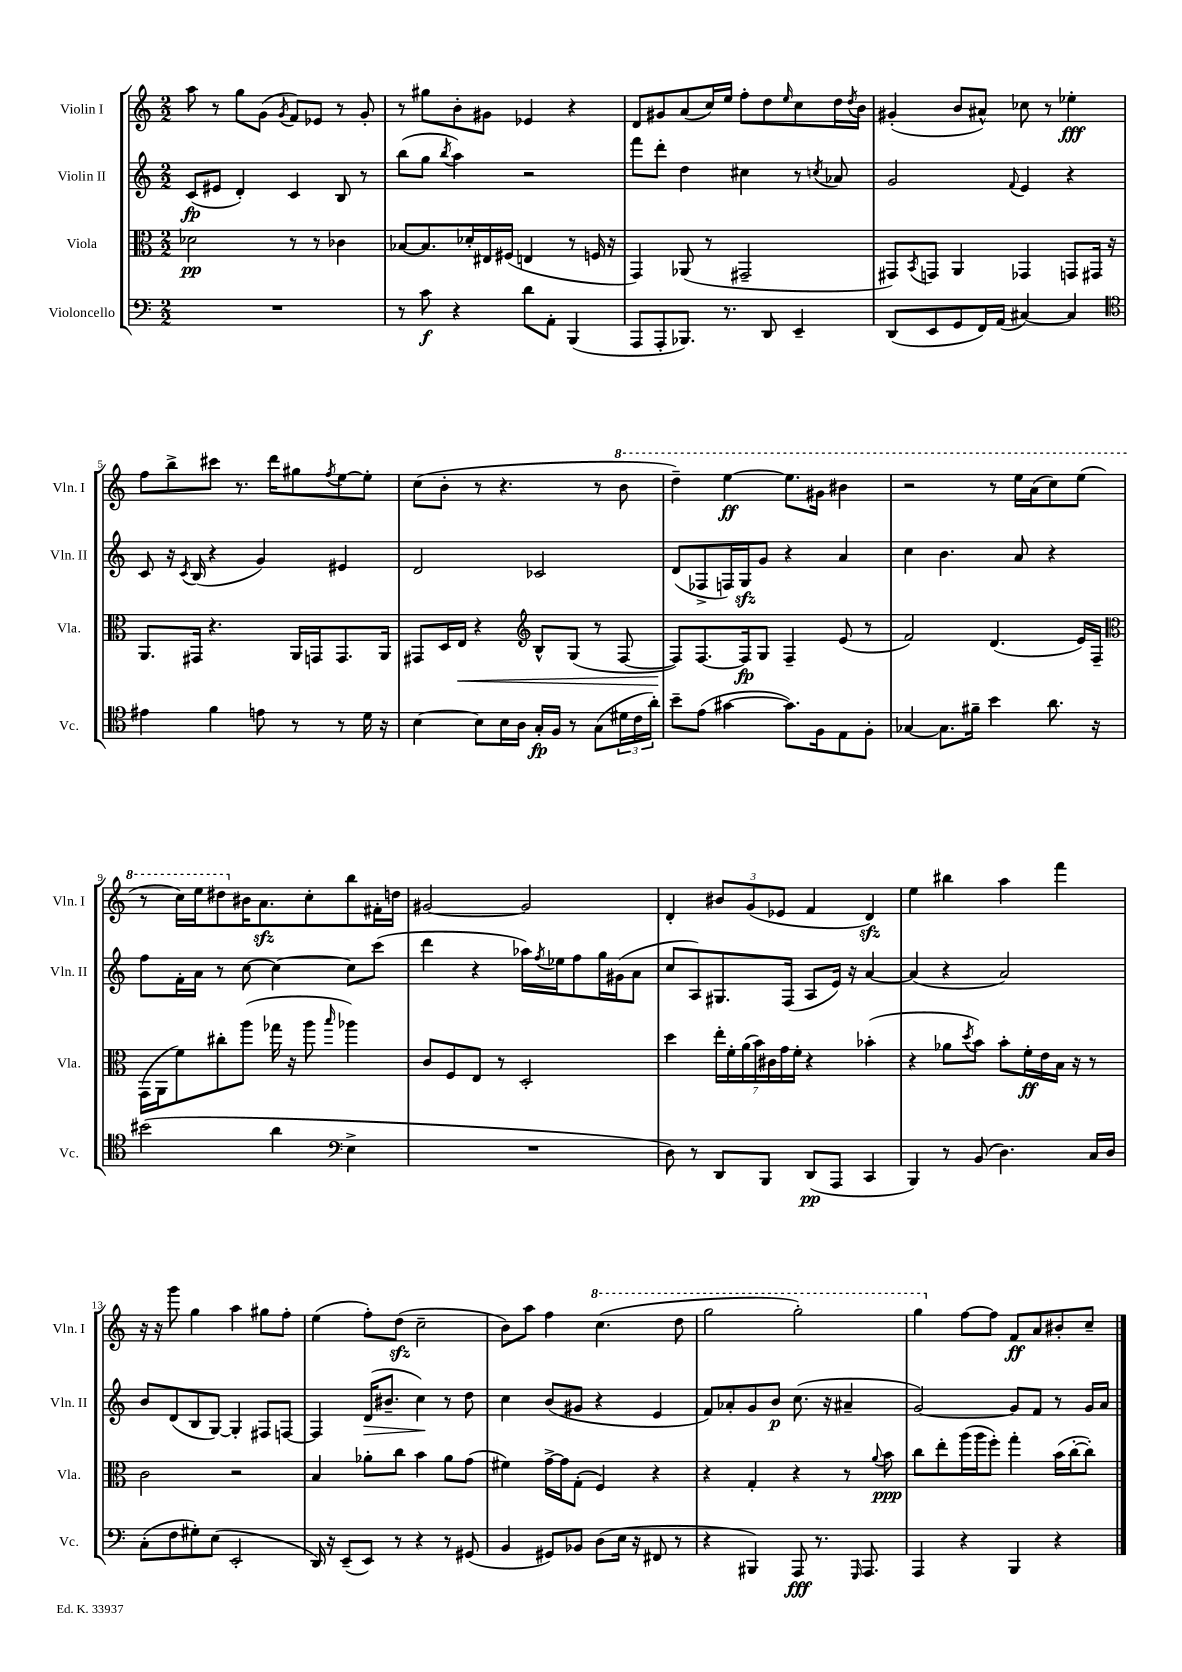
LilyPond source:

<<
\new StaffGroup <<
\new Staff = "s0" \with { instrumentName = "Violin I" shortInstrumentName = "Vln. I" } {
    \clef treble \key c \major \numericTimeSignature \time 2/2
    a''8 r8 g''8 g'8( \acciaccatura { g'8 } f'8) ees'8 r8 g'8-. |
    r8 gis''8 b'8-. gis'8 ees'4 r4 |
    d'8 gis'8 a'8( c''16) e''16 f''8-. d''8 \grace { e''16 } c''8 d''16 \acciaccatura { d''8 } b'16 |
    gis'4-.( b'8 ais'8-^) ces''8 r8 ees''4-.\fff |
    f''8 b''8-> cis'''8 r8. d'''16 gis''8 \acciaccatura { f''8 } e''8~ e''8-. |
    c''8( b'8-. r8 r4. r8 \ottava #1 b''8 |
    d'''4--) e'''4~\ff e'''8. gis''16 bis''4 |
    r2 r8 e'''16 a''16( c'''8) e'''8( |
    r8 c'''16) e'''16 dis'''8 \ottava #0 bis'16 a'8.\sfz c''8-. b''8 fis'16-. d''!16 |
    gis'2~ gis'2 |
    d'4-. \tuplet 3/2 { bis'8 g'8( ees'8 } f'4 d'4\sfz) |
    e''4 bis''4 a''4 f'''4 |
    r16 r16 g'''8 g''4 a''4 gis''8 f''8-. |
    e''4( f''8-.) d''8\sfz( c''2-- |
    b'8) a''8 f''4 \ottava #1 c'''4.( d'''8 |
    g'''2 g'''2-.) |
    g'''4 \ottava #0 f''8~ f''8 f'8\ff a'8 bis'8-. c''8-- \bar "|." |
}
\new Staff = "s1" \with { instrumentName = "Violin II" shortInstrumentName = "Vln. II" } {
    \clef treble \key c \major \numericTimeSignature \time 2/2
    c'8\fp( eis'8 d'4-.) c'4 b8 r8 |
    b''8( g''8 \acciaccatura { b''8 } a''4) r2 |
    f'''8 d'''8-. d''4 cis''4 r8 \acciaccatura { c''8 } aes'8 |
    g'2 \appoggiatura { f'8 } e'4 r4 |
    c'8 r16 \acciaccatura { c'8 } b16( r4 g'4) eis'4 |
    d'2 ces'2 |
    d'8( fes8-> f16) g16\sfz g'8 r4 a'4 |
    c''4 b'4. a'8 r4 |
    f''8 f'16-. a'16 r8 c''8~ c''4~ c''8 c'''8( |
    d'''4 r4 aes''16) \acciaccatura { f''8 } ees''16 f''8 g''16 gis'16( a'8 |
    c''8 a8) gis8. f16( a8 e'16) r16 a'4~ |
    a'4( r4 a'2) |
    b'8 d'8( b8 g8~) g4-. fis8 f8~ |
    f4 d'16\>( bis'8.-- c''4\!) r8 d''8 |
    c''4 b'8( gis'8 r4 e'4 |
    f'8) aes'8-. g'8 b'8\p c''8.( r16 ais'4-- |
    g'2~) g'8 f'8 r8 g'16 a'16 \bar "|." |
}
\new Staff = "s2" \with { instrumentName = "Viola" shortInstrumentName = "Vla." } {
    \clef alto \key c \major \numericTimeSignature \time 2/2
    des'2\pp r8 r8 ces'4 |
    bes8~ bes8. des'16-. eis16 fis16( e4 r8 f16 r16 |
    g,4) aes,8( r8 gis,2-- |
    gis,8) \acciaccatura { b,8 } g,8 a,4 ges,4 g,8 gis,16 r16 |
    a,8. gis,16 r4. a,16 g,16 g,8. a,16 |
    gis,8 d16 e16\< r4 \clef treble b8-^ g8( r8 f8~ |
    f8\!) f8.~ f16\fp g8 f4-- e'8( r8 |
    f'2) d'4.( e'16) f16-- |
    \clef alto g,16( a,16 f'8) cis''8-. a''8( ges''16 r16 a''8 \grace { b''16 } aes''4) |
    c'8 f8 e8 r8 d2-. |
    d''4 \tuplet 7/4 { e''16-. f'16-. a'16( b'16) cis'16 g'16 f'16-. } r4 bes'4-.( |
    r4 aes'8 \acciaccatura { d''8 } b'8) b'8-. f'16-.\ff e'16 b16 r16 r8 |
    c'2 r2 |
    b4 aes'8-. c''8 b'4 aes'8 g'8( |
    fis'4) g'16~-> g'16 g8-.( f4) r4 |
    r4 g4-. r4 r8 \appoggiatura { a'8 } b'8\ppp |
    c''8 e''8-. a''16( a''16 f''8-.) g''4-. b'16( c''16~-. c''8-.) \bar "|." |
}
\new Staff = "s3" \with { instrumentName = "Violoncello" shortInstrumentName = "Vc." } {
    \clef bass \key c \major \numericTimeSignature \time 2/2
    R1 |
    r8 c'8\f r4 d'8 a,8-. b,,4( |
    a,,8 a,,8-. bes,,8.) r8. d,8 e,4-- |
    d,8( e,8 g,8 f,16) a,16( cis4~) cis4 |
    \clef tenor eis'4 f'4 e'8 r8 r8 d'16 r16 |
    b4~ b8 b16 a16 g16-.\fp f16 r8 g8( \tuplet 3/2 { dis'16 c'16 a'16-.) } |
    b'8-- e'8( gis'4~ gis'8.) f16 e8 f8-. |
    ges4~ ges8. fis'16-- b'4 a'8. r16 |
    bis'2( a'4 \clef bass e4-> |
    R1 |
    d8) r8 d,8 b,,8 d,8\pp( a,,8 c,4 |
    b,,4) r8 b,8( d4.) c16 d16 |
    c8-.( f8 gis8-.) e8( e,2-. |
    d,16) r16 e,8--( e,8) r8 r4 r8 gis,8( |
    b,4 gis,8) bes,8 d8( e16 r16 fis,8 r8 |
    r4 bis,,4) a,,8\fff r8. \grace { g,,16 } a,,8. |
    a,,4 r4 b,,4 r4 \bar "|." |
}
>>
>>
